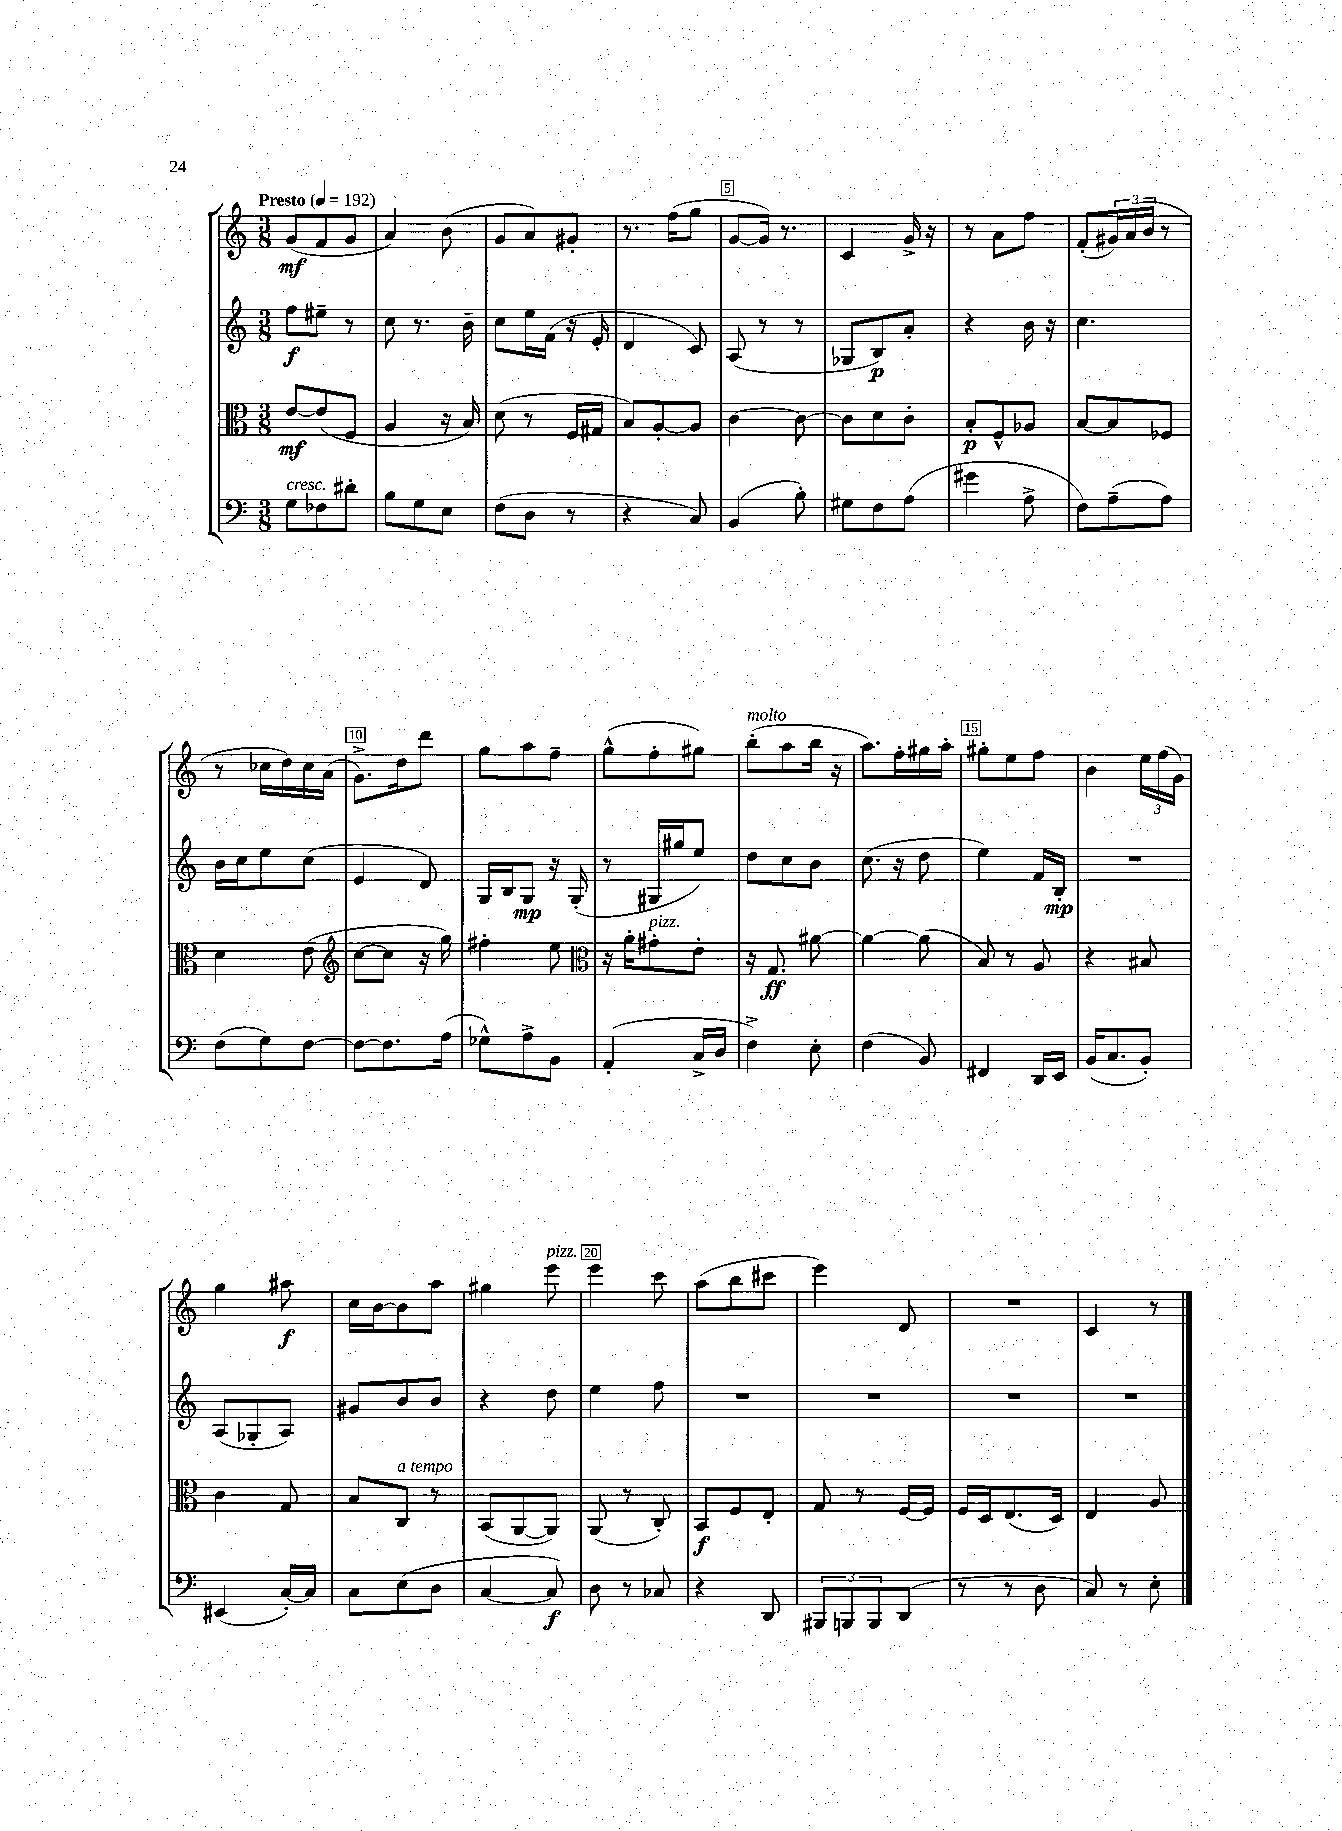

**kern	**kern	**kern	**kern
*staff4	*staff3	*staff2	*staff1
*clefF4	*clefC3	*clefG2	*clefG2
*k[]	*k[]	*k[]	*k[]
*M3/8	*M3/8	*M3/8	*M3/8
*MM192	*MM192	*MM192	*MM192
8G\L	[8e/L	8ff\L	(8g/L
8F-\	(8e/]	8ee#~\J	8f/
8d#'\J	8F/J	8r	8g/J
=	=	=	=
8B\L	4A/	8cc\	4a/)
8G\	.	8.r	.
8E\J	16r	.	(8b\
.	16B/)	16b~\	.
=	=	=	=
(8F\L	(8d\	8cc\L	8g/L
8D\J	8r	16ee\L	8a/)
.	.	(16f\JJ	.
8r	16F/LL	16r	8g#'/J
.	16G#/JJ	16e'/	.
=	=	=	=
4r	8B/L)	4d/	8.r
.	[8A'/	.	.
.	.	.	(16ff\LK
8C/)	8A/]J	8c/)	8gg\J
=	=	=	=
(4BB/	[4c\	(8A/	[8g/L
.	.	8r	16g/]Jk)
.	.	.	8.r
8B'\)	8c\_	8r	.
=	=	=	=
8G#\L	8c\]L	8G-/L	4c/
8F\	8d\	8B/)	.
(8A\J	8c'\J	8a'/J	16g^/
.	.	.	16r
=	=	=	=
4g#\	8B'/L	4r	8r
.	8F^^/	.	8a\L
8A^\	8A-/J	16b\	8ff\J
.	.	16r	.
=	=	=	=
8F\L)	[8B/L	4.cc\	(8f'/L
(8A~\	8B/]	.	24g#/L)
.	.	.	(24a/
.	.	.	24b/JJ
8A\J)	8F-/J	.	8r
=	=	=	=
(8F\L	4d\	16b\LL	8r
.	.	16cc\J	.
8G\)	.	8ee\	16cc-\LL
.	.	.	16dd\)
[8F\J	(8e\	(8cc\J	16cc-\
.	.	.	(16a\JJ
=	=	=	=
*	*clefG2	*	*
8F\_L	[8cc\L	4e/	8.g^\L)
8.F\]	8cc\]J	.	.
.	.	.	16dd\k
.	16r	8d/)	8ddd\J
(16A\Jk	16gg\)	.	.
=	=	=	=
8G-^^\L)	4ff#'\	16G/LL	8gg\L
.	.	16B/J	.
8A^\	.	8G/J	8aa\
8BB\J	8ee\	16r	8ff~\J
.	.	(16G'/	.
=	=	=	=
*	*clefC3	*	*
(4AA'/	16r	8r	(8gg^^\L
.	16a'\LK	.	.
.	8g#'\	16G#/LL	8ff'\
.	.	16gg#/J	.
16C^/LL	8e'\J	8ee/J)	8gg#\J)
16D/JJ	.	.	.
=	=	=	=
4F^\)	16r	8dd\L	(8bb'\L
.	8.G/	.	.
.	.	8cc\	8aa\
8E'\	[8a#\	8b\J	16bb\Jk
.	.	.	16r
=	=	=	=
(4F\	4a#\_	(8.cc\	8.aa\L)
.	.	16r	16ff'\L
8BB/)	(8a#\]	8dd\	16gg#\
.	.	.	16aa'\JJ
=	=	=	=
4FF#/	8B/)	4ee\)	8gg#'\L
.	8r	.	8ee\
16DD/LL	8A/	16f/LL	8ff\J
16EE/JJ	.	16B'/JJ	.
=	=	=	=
(16BB/LK	4r	4.r	4b\
8.C/	.	.	.
8BB'/J)	8B#/	.	24ee\LL
.	.	.	(24ff\
.	.	.	24g\JJ)
=	=	=	=
(4EE#/	4c\	(8A/L	4gg\
.	.	8G-'/	.
[16C'/LL)	8G/	8A/J)	8aa#\
16C/]JJ	.	.	.
=	=	=	=
8C\L	8B/L	8g#/L	16cc\LL
.	.	.	[16b\J
(8E\	8C/J	8b/	8b\]
8D\J	8r	8b/J	8aa\J
=	=	=	=
[4C/	(8BB/L	4r	4gg#\
.	[8AA/	.	.
8C/])	8AA/]J)	8dd\	8eee\
=	=	=	=
8D\	(8AA/	4ee\	4eee\
8r	8r	.	.
8C-/	8C'/)	8ff\	8ccc\
=	=	=	=
4r	8BB/L	4.r	(8aa\L
.	8F/	.	8bb\
8DD/	8E'/J	.	8ccc#\J
=	=	=	=
12BBB#/L	8G/	4.r	4eee\)
12BBB/	.	.	.
.	8r	.	.
12BBB/	.	.	.
(8DD/J	[16F/LL	.	8d/
.	16F/]JJ	.	.
=	=	=	=
8r	16F/LL	4.r	4.r
.	16D/J	.	.
8r	(8.E/	.	.
8D\	.	.	.
.	16D/Jk)	.	.
=	=	=	=
8C/)	4E/	4.r	4c/
8r	.	.	.
8E'\	8A/	.	8r
==	==	==	==
*-	*-	*-	*-
